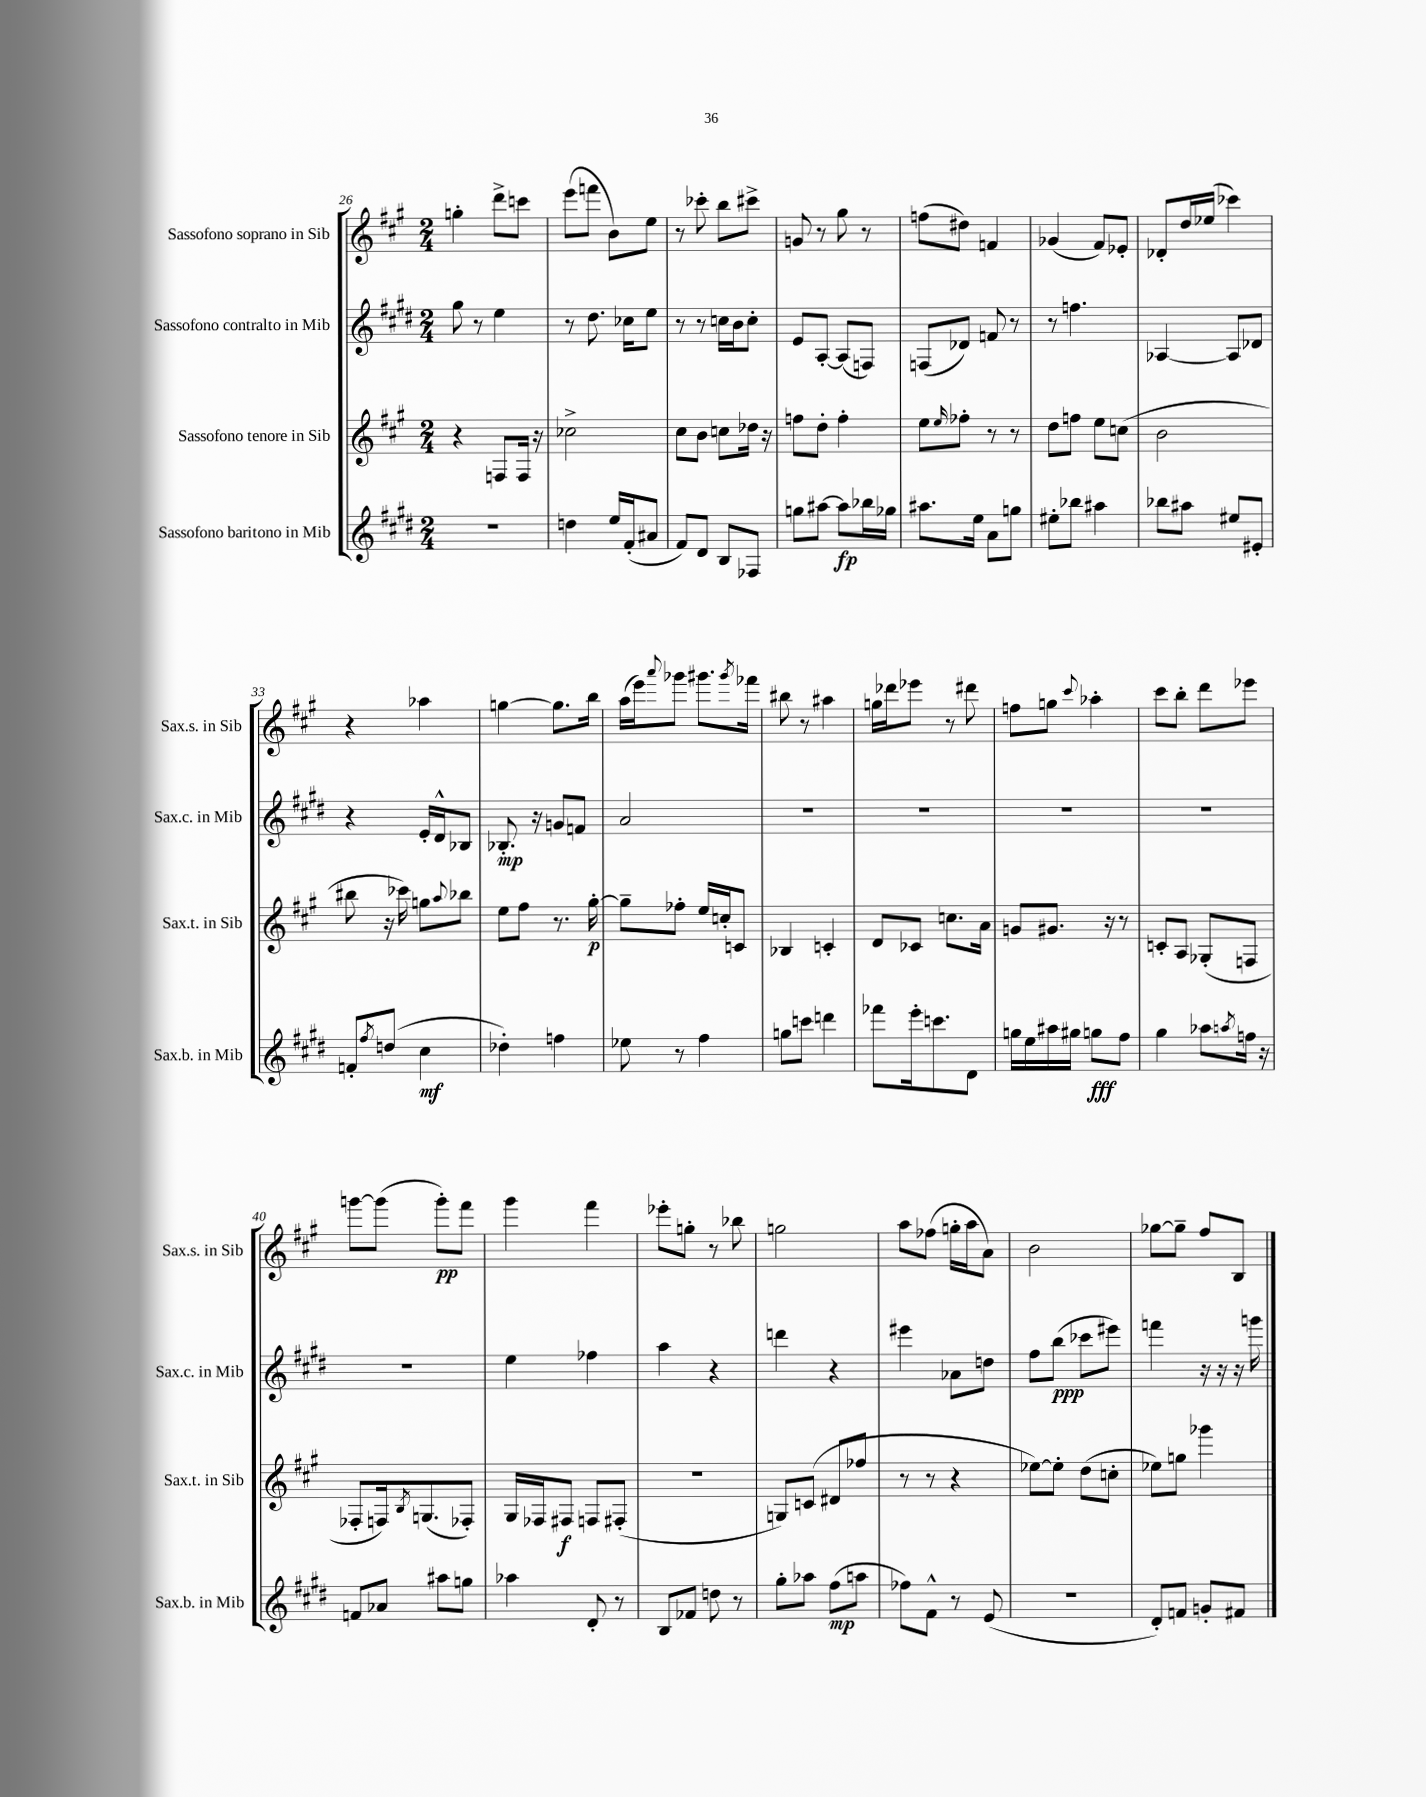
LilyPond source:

<<
\new StaffGroup <<
\new Staff = "s0" \with { instrumentName = "Sassofono soprano in Sib" shortInstrumentName = "Sax.s. in Sib" } {
    \clef treble \key a \major \numericTimeSignature \time 2/4
    g''4-. d'''8-> c'''8 |
    e'''8( f'''8 b'8) e''8 |
    r8 ces'''8-. b''8 cis'''8-> |
    g'8 r8 gis''8 r8 |
    f''8( dis''8) f'4 |
    ges'4( fis'8) ees'8-. |
    des'8-. d''16 ees''16( ces'''4) |
    r4 aes''4 |
    g''4~ g''8. b''16 |
    a''16( e'''16) \appoggiatura { a'''8 } ges'''8 gis'''8. \acciaccatura { gis'''8 } fes'''16 |
    bis''8 r8 ais''4 |
    g''16 des'''16 ees'''8 r8 dis'''8 |
    f''8 g''8 \appoggiatura { cis'''8 } aes''4-. |
    cis'''8 b''8-. d'''8 ees'''8 |
    g'''8~ g'''8( g'''8-.\pp) fis'''8 |
    gis'''4 fis'''4 |
    ees'''8-. g''8-. r8 bes''8 |
    g''2 |
    a''8 fes''8( g''16-. a''16 a'8) |
    b'2 |
    ges''8~ ges''8-- fis''8 b8 \bar "|." |
}
\new Staff = "s1" \with { instrumentName = "Sassofono contralto in Mib" shortInstrumentName = "Sax.c. in Mib" } {
    \clef treble \key e \major \numericTimeSignature \time 2/4
    gis''8 r8 e''4 |
    r8 dis''8. ces''16 e''8 |
    r8 r8 c''16 b'16 c''8-. |
    e'8 a8~-. a8( f8) |
    f8( des'8) f'8 r8 |
    r8 f''4. |
    aes4~ aes8 des'8 |
    r4 e'16-. dis'16-^ bes8 |
    bes8.-.\mp r16 g'8 f'8 |
    a'2 |
    R2 |
    R2 |
    R2 |
    R2 |
    R2 |
    e''4 fes''4 |
    a''4 r4 |
    d'''4 r4 |
    eis'''4 aes'8 d''8 |
    fis''8 b''8\ppp( ces'''8 eis'''8) |
    f'''4 r16 r16 r16 g'''16 \bar "|." |
}
\new Staff = "s2" \with { instrumentName = "Sassofono tenore in Sib" shortInstrumentName = "Sax.t. in Sib" } {
    \clef treble \key a \major \numericTimeSignature \time 2/4
    r4 f8 f16 r16 |
    ces''2-> |
    cis''8 b'8 c''8 des''16 r16 |
    f''8 d''8-. f''4-. |
    e''8 \grace { e''16 } fes''8-. r8 r8 |
    d''8 f''8 e''8 c''8( |
    b'2 |
    bis''8 r16 ces'''16) g''8 \appoggiatura { a''8 } bes''8 |
    e''8 fis''8 r8. gis''16~-.\p |
    gis''8-- fes''8-. e''16 c''16-. c'8 |
    bes4 c'4-. |
    d'8 ces'8 c''8. a'16 |
    g'8 gis'8. r16 r8 |
    c'8-. a8 ges8-.( f8 |
    fes8-. f16) \acciaccatura { b8 } g8.( fes8-.) |
    gis16 fes16 fis8\f f8 fis8-.( |
    r2 |
    g8) c'8( dis'8 fes''8 |
    r8 r8 r4 |
    ees''8~) ees''8-. d''8( c''8-. |
    ees''8) g''8 ges'''4 \bar "|." |
}
\new Staff = "s3" \with { instrumentName = "Sassofono baritono in Mib" shortInstrumentName = "Sax.b. in Mib" } {
    \clef treble \key e \major \numericTimeSignature \time 2/4
    R2 |
    d''4 e''16 fis'16-.( ais'8 |
    fis'8) dis'8 b8 fes8 |
    g''8 ais''8~ ais''8\fp bes''16 ges''16 |
    ais''8. e''16 a'8 g''8 |
    eis''8-. bes''8 ais''4 |
    bes''8 ais''8 eis''8 eis'8-. |
    f'8-. \acciaccatura { fis''8 } d''8( cis''4\mf |
    des''4-.) f''4 |
    ees''8 r8 fis''4 |
    g''8 c'''8 d'''4 |
    fes'''8 e'''16-. c'''8. dis'8 |
    g''16 e''16 ais''16 gis''16 g''8\fff fis''8 |
    gis''4 aes''8 \acciaccatura { a''8 } f''16 r16 |
    f'8 aes'8 ais''8 g''8 |
    aes''4 dis'8-. r8 |
    b8 fes'8 d''8 r8 |
    gis''8-. aes''8 fis''8\mp( a''8 |
    fes''8) fis'8-^ r8 e'8( |
    R2 |
    dis'8-.) f'8 g'8-. fis'8 \bar "|." |
}
>>
>>
\layout { \context { \Score currentBarNumber = #26 } }
